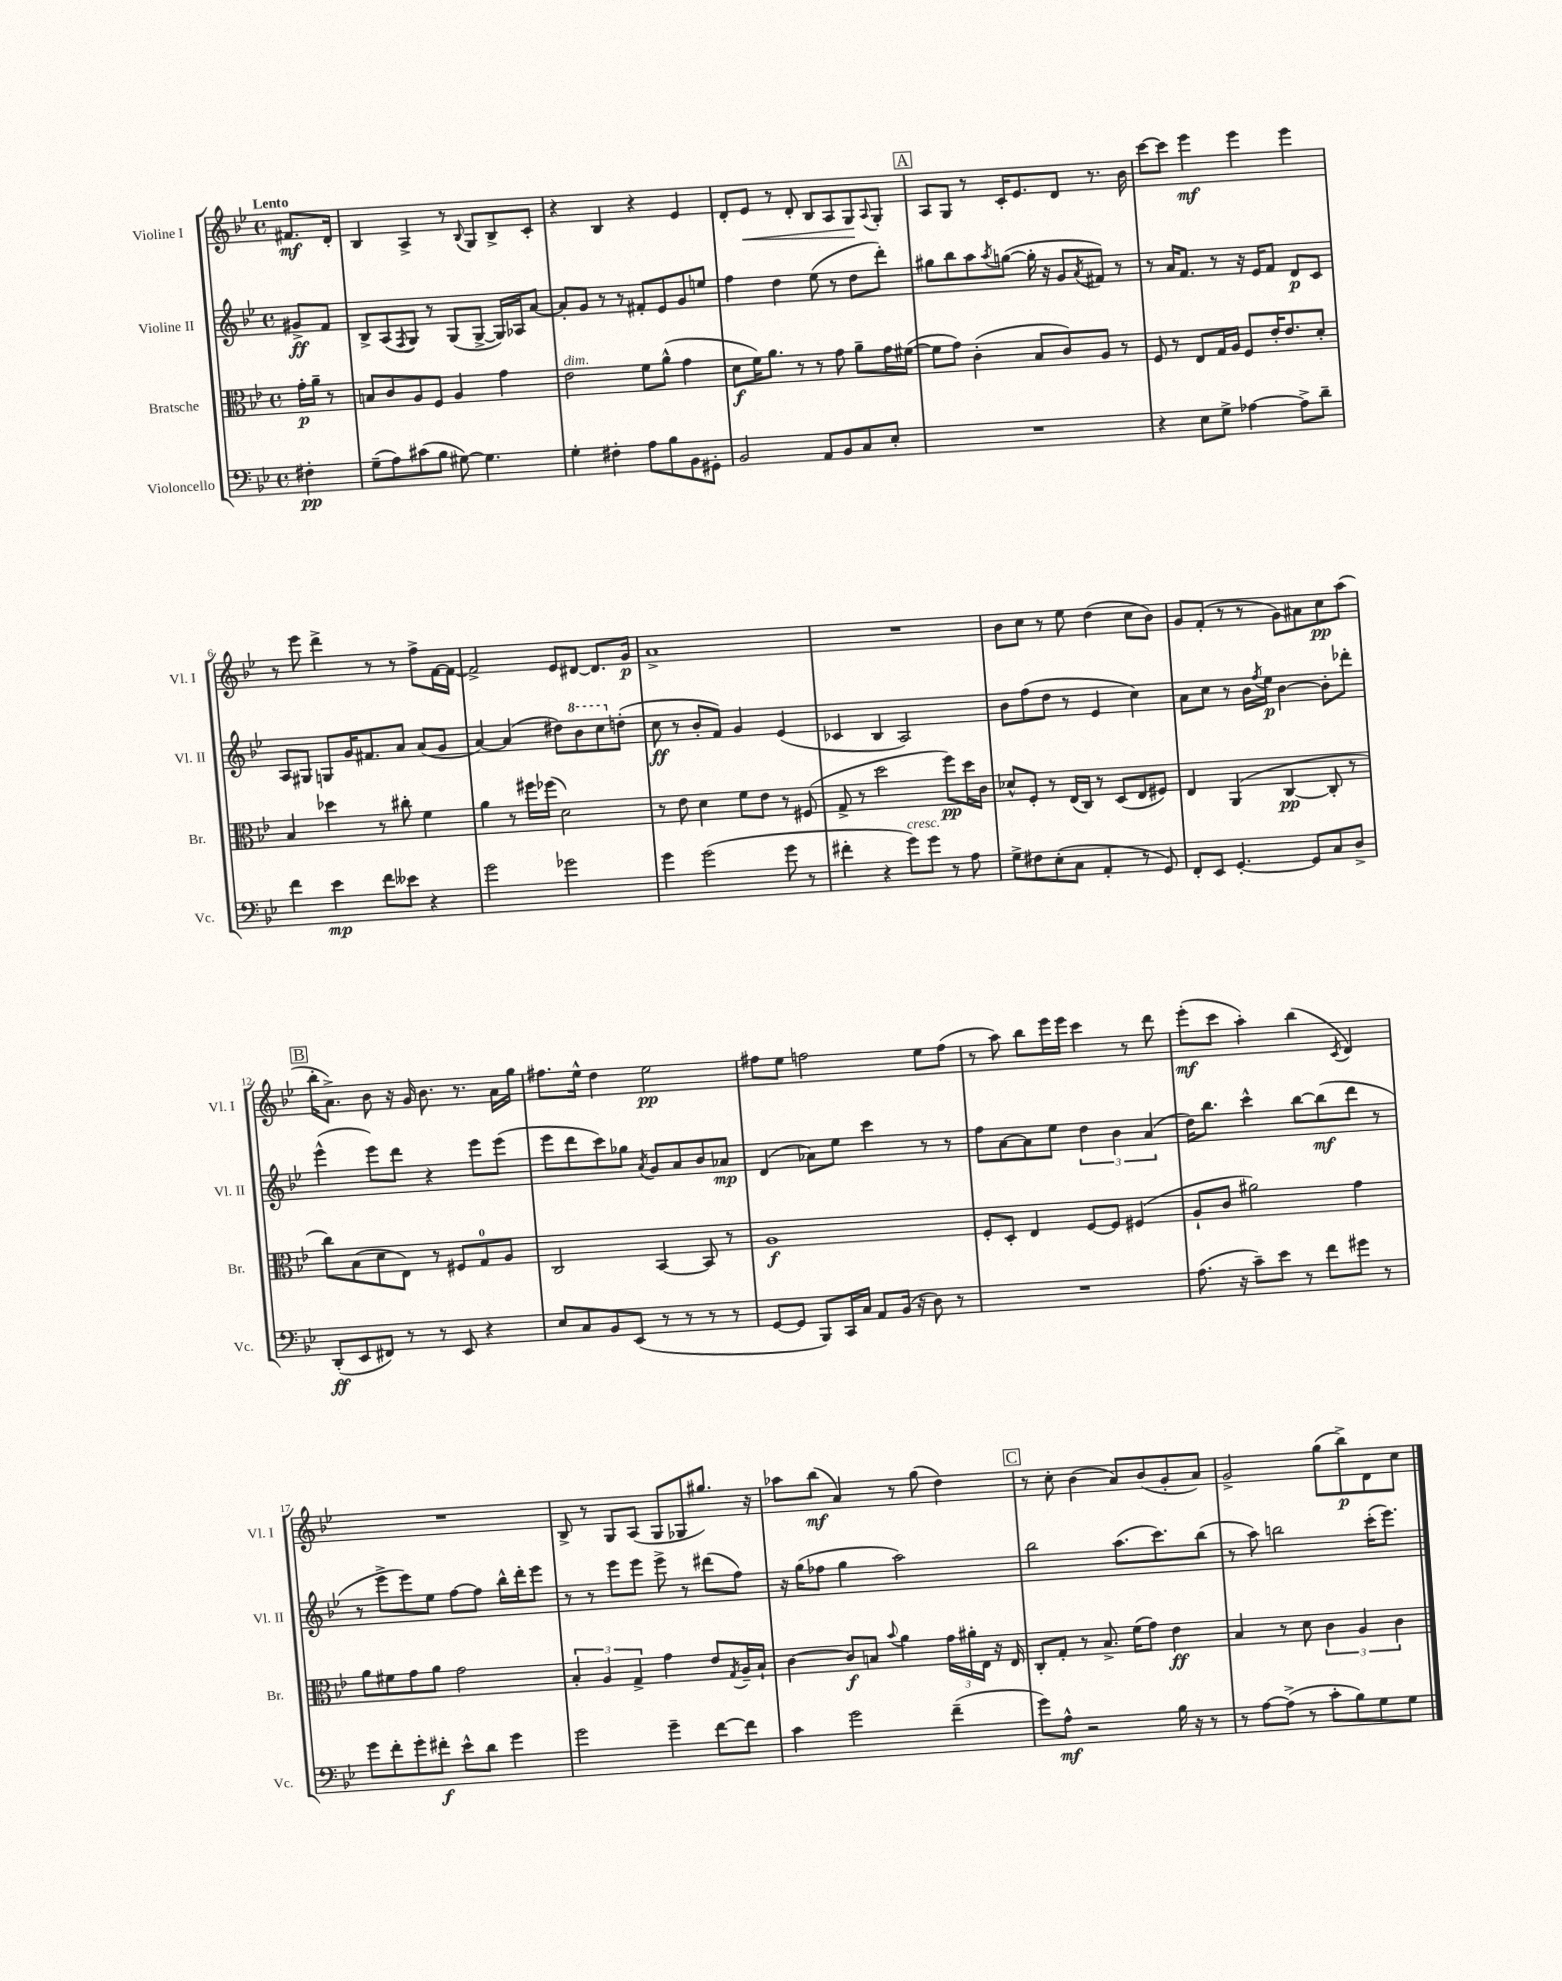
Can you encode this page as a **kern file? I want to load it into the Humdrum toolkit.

**kern	**kern	**kern	**kern
*staff4	*staff3	*staff2	*staff1
*clefF4	*clefC3	*clefG2	*clefG2
*k[b-e-]	*k[b-e-]	*k[b-e-]	*k[b-e-]
*M4/4	*M4/4	*M4/4	*M4/4
*met(c)	*met(c)	*met(c)	*met(c)
4F#'	16g'	8g#^	8.f#
.	16a~	.	.
.	8r	8f	.
.	.	.	16d'
=	=	=	=
(8G~	8B	8B-^	4B-
8A)	8c	(8A	.
.	.	8qF	.
(8c#	8A	8G)	4A^
8B-	8F	8r	.
[8G#)	4A	(8G	8r
.	.	.	8qqB-
4.G#]	.	[8G^	8G
.	4g	16G])	8B-^
.	.	16A-	.
.	.	[8a	8c'
=	=	=	=
4G'	2e-	8a']	4r
.	.	8g	.
4F#'	.	8r	4B-
.	.	8r	.
8A	8f	8f#'	4r
8B-	(8a^^	8e-	.
8BB-	4g	8g	4e-
8GG#'	.	8ee	.
=	=	=	=
2BB-	8d	4ff	8d'
.	16f)	.	8e-
.	8.a	.	.
.	.	4dd	8r
.	8r	.	8d'
8AA	8r	(8ee-	8B-
8BB-	8g	8r	8A
8C	8a~	8dd	8G
.	.	.	8qqA
8E-'	16g	8ddd')	8G'
.	([16f#	.	.
=	=	=	=
1r	8f#]	8gg#	8A
.	8g)	8bb-	8G
.	(4c'	8aa	8r
.	.	8qaa	.
.	.	([8gg	16c'
.	.	.	8.e-
.	8B-	16gg']	.
.	.	16r	.
.	8c)	8g	8d
.	.	8qa	.
.	8A	8f#)	8.r
.	8r	8r	.
.	.	.	16b-
=	=	=	=
4r	8F	8r	[8ccc
.	8r	16a	8ccc]
.	.	8.f	.
8E-	8E-	.	4eee-
8G^	16G	8r	.
.	16A	.	.
[4A-	8F	16r	4eee-
.	.	16e-	.
.	16e-'	8f	.
.	8.e-	.	.
8A-^]	.	8d	4eee-
8d~	8d'	8c	.
=	=	=	=
4f	4B-	8A	8r
.	.	8G#	8eee-
4e-	4dd-	8G	4ddd^
.	.	16g	.
.	.	8.f#	.
8f	8r	.	8r
8e--	8cc#'	8a	8r
4r	4f	(8a	8ff^
.	.	8g	[16f
.	.	.	16f_
=	=	=	=
2g	4a	[4a)	2f^]
.	8r	(4a]	.
.	16ff#	.	.
.	(16ff-	.	.
2g-	2d)	8dd#)	8e-
.	.	8bb-	[8d#
.	.	8ccc	8.d#]
.	.	(8dd'	.
.	.	.	16g
=	=	=	=
4g	8r	8cc	1a^
.	8e-	8r	.
(2g	4d	8b-'	.
.	.	8f)	.
.	8f	4g	.
.	8e-	.	.
8g	8r	(4e-	.
8r	(8F#	.	.
=	=	=	=
4f#'	8G^	4c-	1r
.	8r	.	.
4r	2dd	4B-	.
8g)	.	2A)	.
8g	.	.	.
8r	8ff)	.	.
8A	16dd	.	.
.	16c	.	.
=	=	=	=
8G^	8d-^^	8b-	8b-
8F#	8F'	(8ff	8cc
(8E-'	8r	8dd	8r
8C	(16E-	8r	8ee-
.	16C)	.	.
4AA'	8r	4e-	(4dd
.	(8D	.	.
8r	8E-	4cc)	8cc
8GG)	8F#)	.	8b-)
=	=	=	=
8FF'	4E-	8a	8g
8EE-	.	8cc	(8f'
[4.GG'	(4AA	8r	8r
.	.	16b-	8r
.	.	8qff	.
.	.	16ee-	.
.	[4C	[4b-	8g)
8GG]	.	.	8a#
8C	8C']	8b-']	8cc
8D^	8r	8ddd-'	(8aa
=	=	=	=
(8DD'	8cc)	(4eee-^^	16bb-'
.	.	.	8.a^)
8EE-	(8B-	.	.
8FF#)	8d	8eee-)	8b-
8r	8E-)	8ddd	16r
.	.	.	16g
8r	8r	4r	8.b-
8EE-	8F#	.	.
.	.	.	8.r
4r	8G	8eee-	.
.	8A	(8eee-	16a
.	.	.	16gg
=	=	=	=
8E-	2C	8eee-	8.ff#
8C	.	8ddd	.
.	.	.	16ee-^^
8BB-	.	8ccc)	4dd
(8EE-	.	8gg-	.
.	.	8qa	.
8r	[4BB-	8g	2ee-
8r	.	8a	.
8r	8BB-]	8b-	.
8r	8r	8a-	.
=	=	=	=
[8GG	1A	(4d	8ff#
8GG]	.	.	8ee-
8BBB-)	.	8a-)	2ff
16CC	.	8ee-	.
16C	.	.	.
8AA	.	4ccc	.
(16BB-	.	.	.
16r	.	.	.
8D)	.	8r	8ee-
8r	.	8r	(8ff
=	=	=	=
1r	8F'	8ff	8r
.	8D'	[8a	8aa)
.	4E-	8a]	8bb-
.	.	8ee-	16eee-
.	.	.	16eee-
.	[8F	6dd	4ccc
.	8F]	.	.
.	.	6b-	.
.	(4F#	.	8r
.	.	(6a	.
.	.	.	8ddd
=	=	=	=
(8.A	8A`	16dd)	(8eee-'
.	.	8.bb-	.
.	8c	.	8ccc
16r	.	.	.
8c~)	2a#)	4ccc^^	4aa')
8e-	.	.	.
8r	.	[8bb-	(4bb-
8f	.	(8bb-]	.
.	.	.	8qc
8g#	4g	8ddd	4d)
8r	.	8r	.
=	=	=	=
8g	8a	8r	1r
8f'	8f#	8eee-^	.
8g'	8g	8eee-)	.
8f#'	8a	8ee-	.
8e-^^	2g	[8ff	.
8d	.	8ff]	.
4g	.	16bb-^^	.
.	.	16ddd'	.
.	.	8eee-	.
=	=	=	=
2g	6B-'	8r	8B-^
.	.	8r	8r
.	6A	.	.
.	.	8eee-	8G
.	6G^	.	.
.	.	8eee-	(8A
4g~	4g	8eee-^	8G
.	.	8r	8G-
[8f	8e-	(8ddd#	8.gg#)
.	8qG	.	.
8f]	16A~	8ff)	.
.	16B-`	.	16r
=	=	=	=
4c	[4c	16r	8aa-
.	.	(16gg	.
.	.	8ff-	(8bb-
2g	8c]	4gg	4a)
.	8B	.	.
.	8qqb-	.	.
.	4a	2aa)	8r
.	.	.	(8gg
(4f~	24g	.	4dd)
.	24a#'	.	.
.	24E-	.	.
.	16r	.	.
.	16E-	.	.
=	=	=	=
8g)	8C'	2bb-	8r
8A^^	8G'	.	8cc'
2r	8r	.	(4b-
.	8.B-^	.	.
.	.	(8.aa	8a)
.	(16f	.	.
.	8g)	.	(8b-
.	.	8.ccc)	.
16B-	4e-	.	8g'
16r	.	.	.
8r	.	(8bb-	8a)
=	=	=	=
8r	4B-	8r	2g^
[8A	.	8aa)	.
(8A^]	8r	2bb	.
8r	8d	.	.
8c'	6c	.	(8gg
8B-)	.	.	8bb-^)
.	6A	.	.
8G	.	(16ccc'	8d
.	.	8.eee-)	.
.	6c	.	.
8G	.	.	8cc
==	==	==	==
*-	*-	*-	*-
